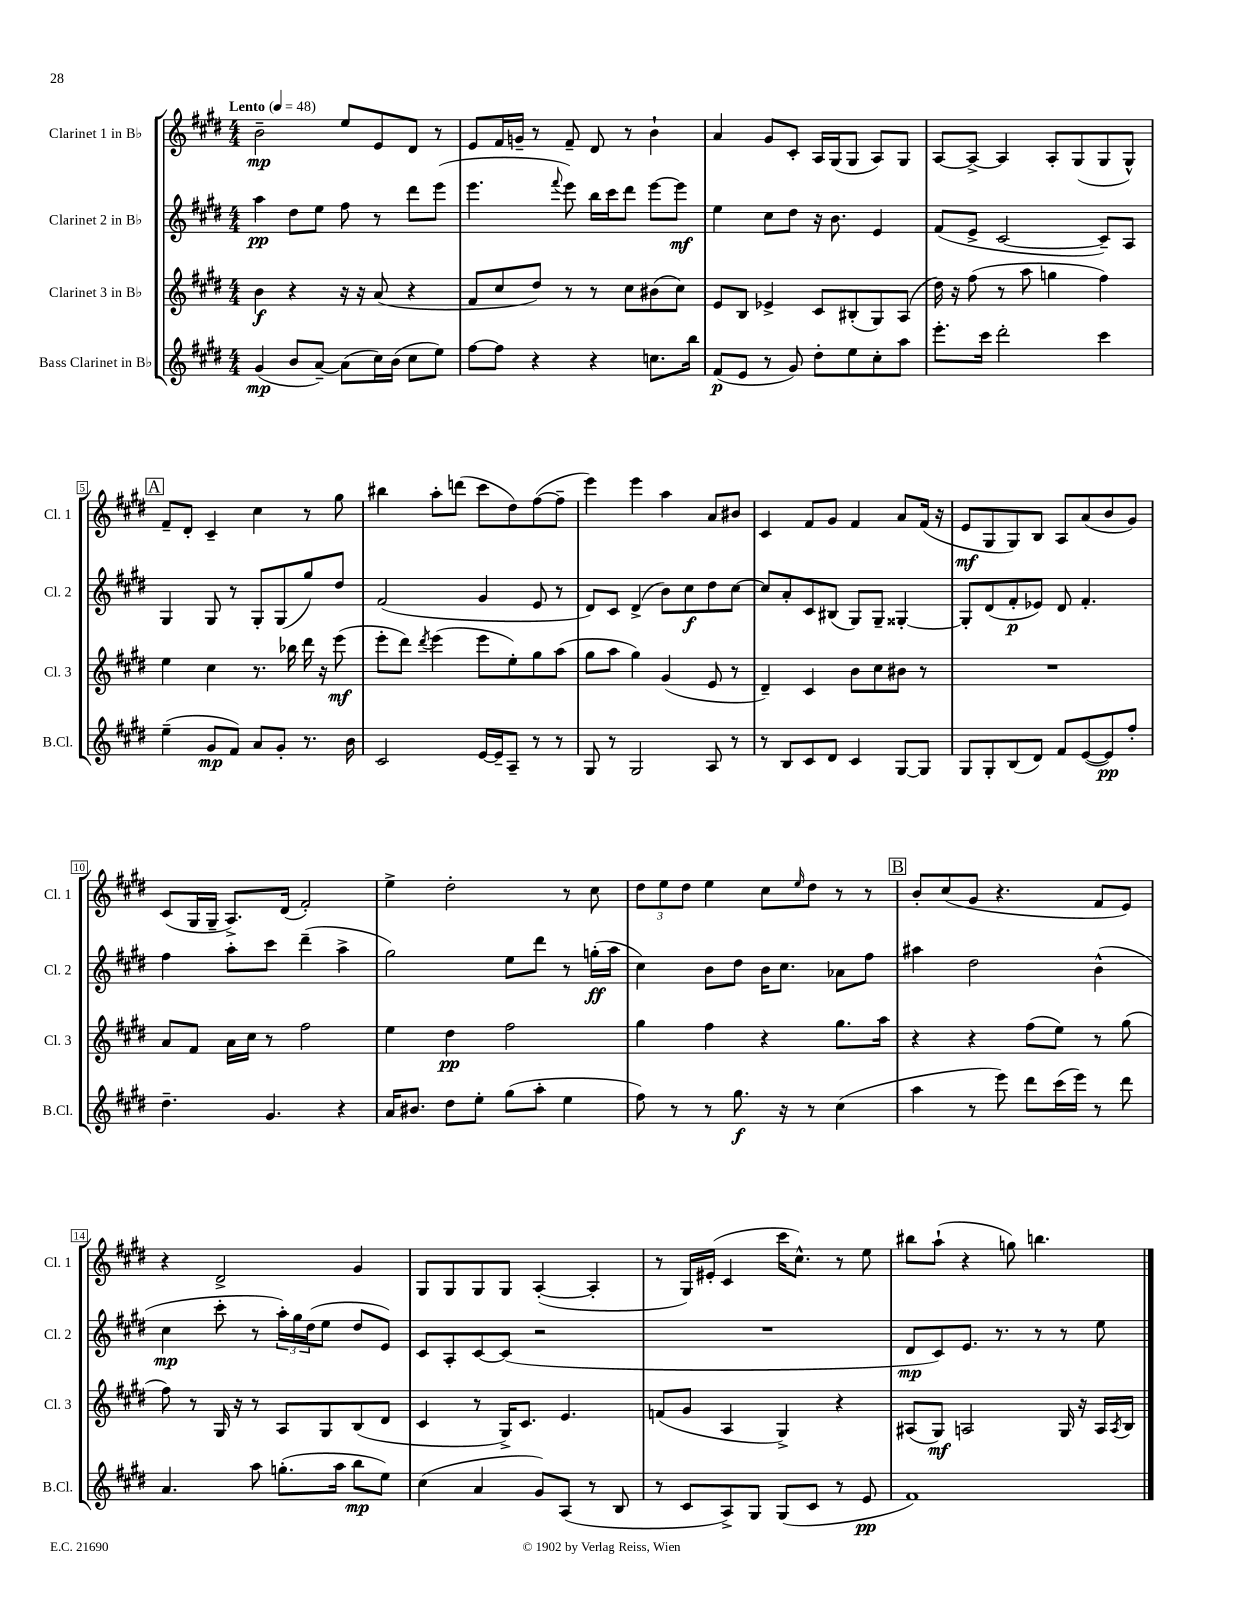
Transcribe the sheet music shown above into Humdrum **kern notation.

**kern	**kern	**kern	**kern
*staff4	*staff3	*staff2	*staff1
*clefG2	*clefG2	*clefG2	*clefG2
*k[f#c#g#d#]	*k[f#c#g#d#]	*k[f#c#g#d#]	*k[f#c#g#d#]
*M4/4	*M4/4	*M4/4	*M4/4
*MM48	*MM48	*MM48	*MM48
(4g#/	4b\	4aa\	2b~\
8b/L	4r	8dd#\L	.
[8a~/J)	.	8ee\J	.
(8a\]L	16r	8ff#\	8ee/L
.	16r	.	.
16cc#\L)	(8a/	8r	8e/
(16b\JJ	.	.	.
8cc#\L	4r	8ddd#\L	8d#/J
8ee\J)	.	(8eee\J	8r
=	=	=	=
[8ff#\L	8f#/L	4.eee\	8e/L
8ff#\]J	8cc#/	.	16f#/L
.	.	.	16g~/JJ
4r	8dd#/J)	.	8r
.	.	8qqfff#/	.
.	8r	8eee\)	8f#~/
4r	8r	16bb\LL	8d#/
.	.	16ccc#\J	.
.	8cc#\L	8ddd#\J	8r
8.cc\L	(8b#\	[8eee\L	4b`\
.	8cc#\J)	8eee\]J	.
16bb\Jk	.	.	.
=	=	=	=
(8f#/L	8e/L	4ee\	4a/
8e/J	8B/J	.	.
8r	4e-^/	8cc#\L	8g#/L
8g#/)	.	8dd#\J	8c#'/J
8dd#'\L	8c#/L	16r	16A/LL
.	.	8.b\	(16G#/J
8ee\	(8B#'/	.	8G#/J
8cc#'\	8G#/)	4e/	8A/L)
8aa\J	(8A/J	.	8G#/J
=	=	=	=
8.eee'\L	16dd#\)	(8f#/L	[8A/L
.	16r	.	.
.	(8ff#\	8e^/J	8A^/_J
16ccc#\Jk	.	.	.
2ddd#'\	8r	[2c#/	4A/]
.	8aa\	.	.
.	4gg\	.	8A'/L
.	.	.	(8G#/
4ccc#\	4ff#\)	8c#~/]L)	8G#/
.	.	8A/J	8G#^^/J)
=	=	=	=
(4ee~\	4ee\	4G#/	8f#~/L
.	.	.	8d#'/J
8g#/L	4cc#\	8G#/	4c#~/
8f#/J)	.	8r	.
8a/L	8.r	8G#'/L	4cc#\
8g#'/J	.	(8G#/	.
.	16bb-\	.	.
8.r	16ddd#\	8gg#/)	8r
.	16r	.	.
.	(8eee\	8dd#/J	8gg#\
16b\	.	.	.
=	=	=	=
2c#/	8eee'\L	(2f#/	4bb#\
.	8ddd#\J)	.	.
.	8qddd#/	.	.
.	(4eee\	.	8aa'\L
.	.	.	(8ddd\J
[16e/LL	8eee\L	4g#/	8ccc#\L
16e~/]J	.	.	.
8A~/J	8ee'\)	.	8dd#\)
8r	8gg#\	8e/	([8ff#\
8r	(8aa\J	8r	8ff#~\]J
=	=	=	=
8G#/	8gg#\L	8d#/L)	4eee\)
8r	8aa\J	8c#/J	.
2G#/	4gg#\)	(4d#^/	4eee\
.	(4g#/	8b\L)	4aa\
.	.	8cc#\	.
8A/	8e/	8dd#\	8a/L
8r	8r	[8cc#\J	8b#/J
=	=	=	=
8r	4d#~/)	8cc#/]L	4c#/
8B/L	.	8a'/	.
8c#/	4c#/	8c#/	8f#/L
8d#/J	.	(8B#/J	8g#/J
4c#/	8b\L	8G#/L)	4f#/
.	8cc#\	8G#~/J	.
[8G#/L	8b#\J	[4G##'/	8a/L
8G#/]J	8r	.	(16f#/Jk
.	.	.	16r
=	=	=	=
8G#/L	1r	8G##'/]L	8e/L
8G#'/	.	(8d#/	8G#/
(8B/	.	8f#'/	8G#/)
8d#/J)	.	8e-/J)	8B/J
8f#/L	.	8d#/	8A/L
([8e/	.	4.f#'/	(8a/
8e/])	.	.	8b/
8ff#'/J	.	.	8g#/J)
=	=	=	=
4.dd#~\	8a/L	4ff#\	(8c#/L
.	8f#/J	.	16G#/L
.	.	.	16G#~/JJ
.	16a\LL	8aa'\L	8.A^/L)
.	16cc#\JJ	.	.
4.g#/	8r	8ccc#\J	.
.	.	.	(16d#/Jk
.	2ff#\	(4ddd#~\	2f#'/)
4r	.	4aa^\	.
=	=	=	=
16a/LK	4ee\	2gg#\)	4ee^\
8.b#/J	.	.	.
8dd#\L	4dd#\	.	2dd#'\
8ee'\J	.	.	.
(8gg#\L	2ff#\	8ee\L	.
8aa'\J	.	8ddd#\J	.
4ee\	.	8r	8r
.	.	(16gg'\LL	8cc#\
.	.	16aa\JJ	.
=	=	=	=
8ff#\)	4gg#\	4cc#\)	12dd#\L
.	.	.	12ee\
8r	.	.	.
.	.	.	12dd#\J
8r	4ff#\	8b\L	4ee\
8.gg#\	.	8dd#\J	.
.	4r	16b\LK	8cc#\L
16r	.	8.cc#\J	.
.	.	.	16qqee/
8r	.	.	8dd#\J
(4cc#\	8.gg#\L	8a-\L	8r
.	.	8ff#\J	8r
.	16aa\Jk	.	.
=	=	=	=
4aa\	4r	4aa#\	8b'/L
.	.	.	(8cc#/
8r	4r	2dd#\	8g#/J
8eee\)	.	.	4.r
8ddd#\L	(8ff#\L	.	.
(16ccc#\L	8ee\J)	.	.
16eee\JJ)	.	.	.
8r	8r	(4b^^\	8f#/L
8ddd#\	(8gg#\	.	8e/J)
=	=	=	=
4.a/	8ff#\)	4cc#\	4r
.	8r	.	.
.	16G#/	8ccc#'\	2d#^/
.	16r	.	.
8aa\	8r	8r	.
(8.gg'\L	8A/L	24aa'\LL)	.
.	.	24gg#\	.
.	.	(24dd#\J	.
.	8G#/	8ee\J	.
16aa\Jk	.	.	.
8bb\L	(8B/	8dd#/L	4g#/
8ee\J)	8d#/J	8e/J)	.
=	=	=	=
(4cc#\	4c#/	8c#/L	8G#/L
.	.	8A'/	8G#/
4a/	8r	[8c#/	8G#/
.	16G#^/LK)	(8c#/]J	8G#/J
.	8.c#/J	.	.
8g#/L)	.	2r	([4A'/
(8A/J	4.e/	.	.
8r	.	.	4A'/]
8B/	.	.	.
=	=	=	=
8r	(8f/L	1r	8r
8c#/L	8g#/J	.	16G#/LL)
.	.	.	(16e#'/JJ
8A^/)	4A/	.	4c#/
8G#/J	.	.	.
(8G#/L	4G#^/)	.	16ccc#\LK
.	.	.	8.cc#^^\J)
8c#/J	.	.	.
8r	4r	.	8r
8e/	.	.	8ee\
=	=	=	=
1f#)	(8A#/L	8d#/L	8bb#\L
.	8G#/J)	8c#/)	(8aa`\J
.	2A/	8.e/J	4r
.	.	8.r	.
.	.	.	8gg\)
.	.	8r	4.bb\
.	16G#/	8r	.
.	16r	.	.
.	16A/LL	8ee\	.
.	8qA/	.	.
.	16B/JJ	.	.
==	==	==	==
*-	*-	*-	*-
